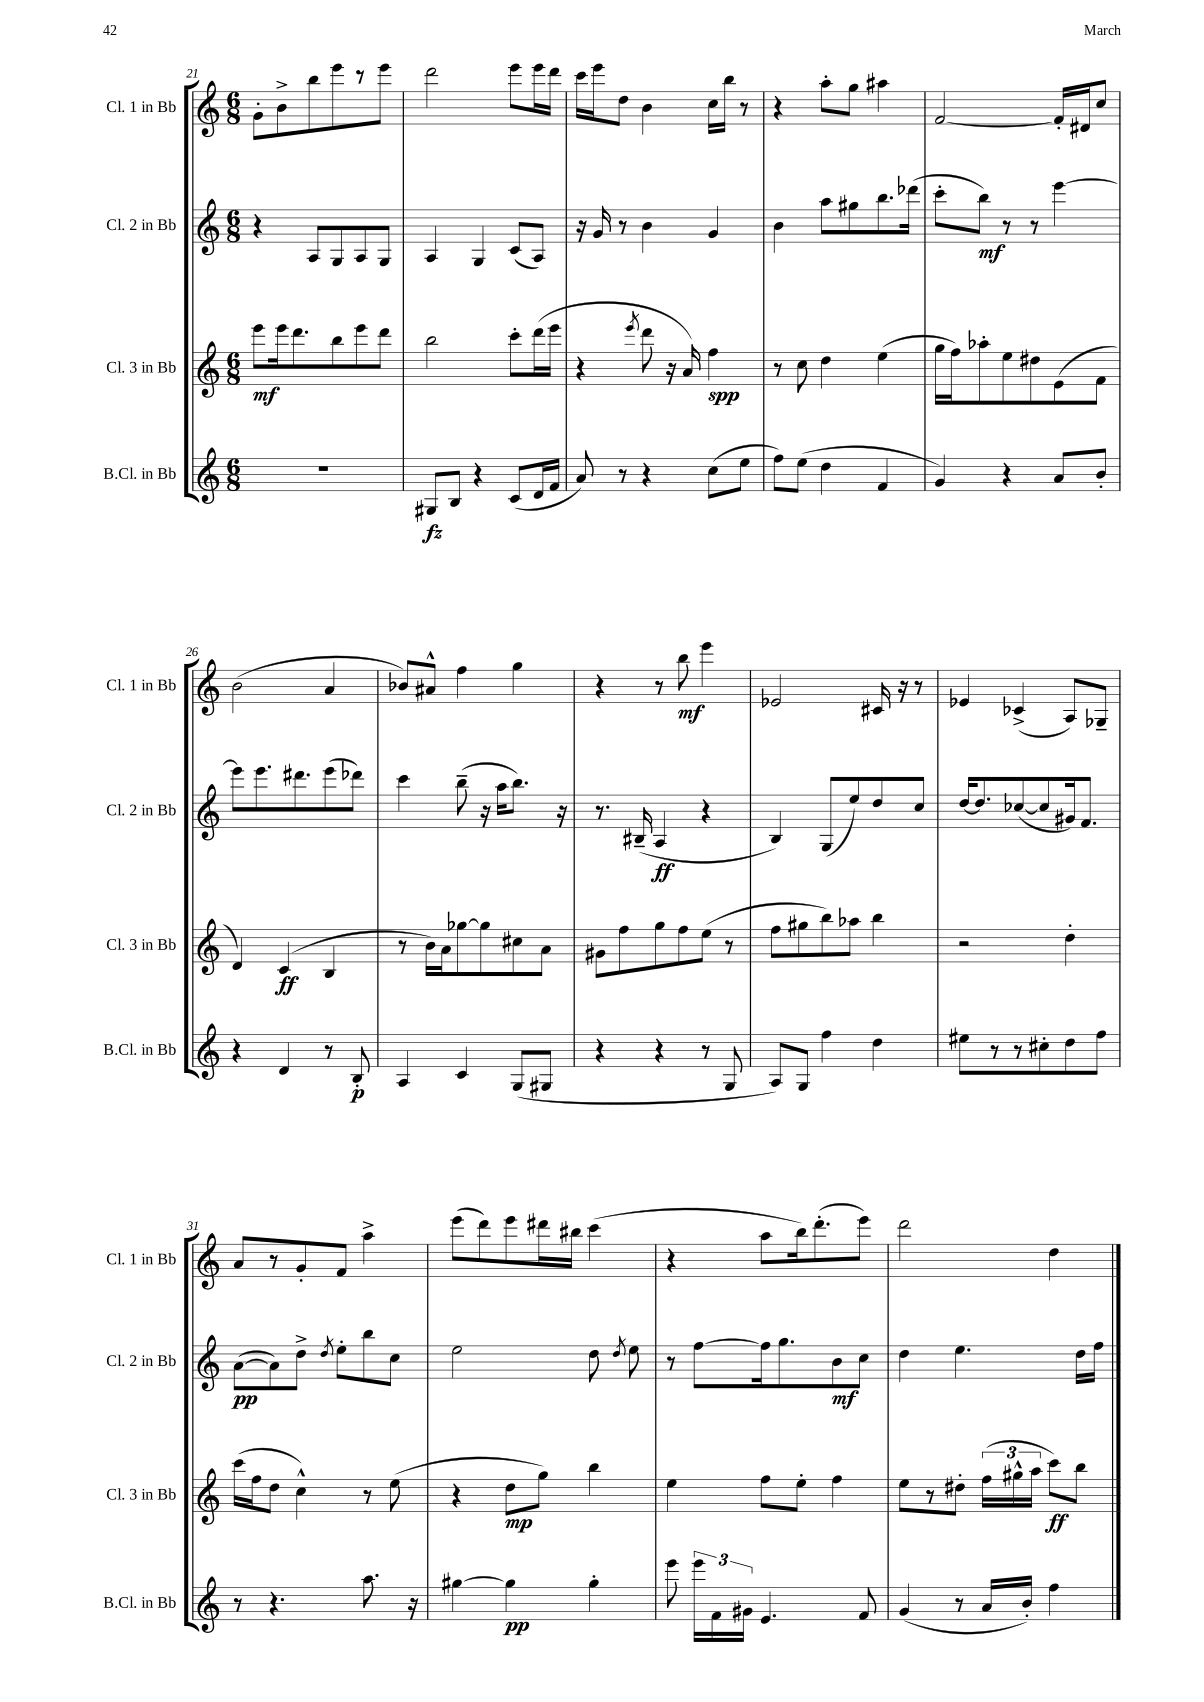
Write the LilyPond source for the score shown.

<<
\new StaffGroup <<
\new Staff = "s0" \with { instrumentName = "Cl. 1 in Bb" shortInstrumentName = "Cl. 1 in Bb" } {
    \clef treble \key c \major \numericTimeSignature \time 6/8
    \autoBeamOff g'8[-. b'8-> b''8 e'''8 r8 e'''8] |
    d'''2 e'''8[ e'''16 d'''16] |
    c'''16[ e'''16 d''8] b'4 c''16[ b''16] r8 |
    r4 a''8[-. g''8] ais''4 |
    f'2~ f'16[-. dis'16 c''8] |
    b'2( a'4 |
    bes'8[) ais'8]-^ f''4 g''4 |
    r4 r8 b''8\mf e'''4 |
    ees'2 cis'16 r16 r8 |
    ees'4 ces'4->( a8[) ges8]-- |
    a'8[ r8 g'8-. f'8] a''4-> |
    e'''8[( d'''8) e'''8 dis'''16 bis''16] c'''4( |
    r4 a''8[ b''16) d'''8.-.( e'''8]) |
    d'''2 d''4 \bar "|." |
}
\new Staff = "s1" \with { instrumentName = "Cl. 2 in Bb" shortInstrumentName = "Cl. 2 in Bb" } {
    \clef treble \key c \major \numericTimeSignature \time 6/8
    \autoBeamOff r4 a8[ g8 a8 g8] |
    a4 g4 c'8[( a8]) |
    r16 g'16 r8 b'4 g'4 |
    b'4 a''8[ gis''8 b''8. des'''16]( |
    c'''8[-. b''8]\mf) r8 r8 e'''4~ |
    e'''8[ e'''8. dis'''8. e'''8( des'''8]) |
    c'''4 b''8--( r16 a''16[ b''8.]) r16 |
    r8. bis16--( a4\ff r4 |
    b4) g8[( e''8) d''8 c''8] |
    d''16[~ d''8. ces''8~( ces''8 gis'16) f'8.] |
    a'8[~\pp( a'8) d''8]-> \acciaccatura { d''8 } e''8[-. b''8 c''8] |
    e''2 d''8 \acciaccatura { d''8 } e''8 |
    r8 f''8[~ f''16 g''8. b'8\mf c''8] |
    d''4 e''4. d''16[ f''16] \bar "|." |
}
\new Staff = "s2" \with { instrumentName = "Cl. 3 in Bb" shortInstrumentName = "Cl. 3 in Bb" } {
    \clef treble \key c \major \numericTimeSignature \time 6/8
    \autoBeamOff e'''8[\mf e'''16 d'''8. b''8 e'''8 d'''8] |
    b''2 c'''8[-. d'''16( e'''16] |
    r4 \acciaccatura { e'''8 } d'''8 r16 a'16) f''4\spp |
    r8 c''8 d''4 e''4( |
    g''16[ f''16) aes''8-. e''8 dis''8 e'8( f'8] |
    d'4) c'4\ff( b4 |
    r8 b'16[) a'16 ges''8~ ges''8 cis''8 a'8] |
    gis'8[ f''8 g''8 f''8 e''8]( r8 |
    f''8[ gis''8 b''8) aes''8] b''4 |
    r2 d''4-. |
    c'''16[( f''16 d''8] c''4-^) r8 e''8( |
    r4 d''8[\mp g''8]) b''4 |
    e''4 f''8[ e''8]-. f''4 |
    e''8[ r8 dis''8]-. \tuplet 3/2 { f''16[( gis''16-^ a''16] } c'''8[\ff) b''8] \bar "|." |
}
\new Staff = "s3" \with { instrumentName = "B.Cl. in Bb" shortInstrumentName = "B.Cl. in Bb" } {
    \clef treble \key c \major \numericTimeSignature \time 6/8
    \autoBeamOff R2. |
    gis8[\fz b8] r4 c'8[( d'16 f'16] |
    a'8) r8 r4 c''8[( e''8] |
    f''8[) e''8]( d''4 f'4 |
    g'4) r4 a'8[ b'8]-. |
    r4 d'4 r8 b8-.\p |
    a4 c'4 g8[( gis8] |
    r4 r4 r8 g8 |
    a8[) g8] f''4 d''4 |
    eis''8[ r8 r8 cis''8-. d''8 f''8] |
    r8 r4. a''8. r16 |
    gis''4~ gis''4\pp gis''4-. |
    e'''8 \tuplet 3/2 { e'''16[ f'16 gis'16] } e'4. f'8 |
    g'4( r8 a'16[ b'16]-.) f''4 \bar "|." |
}
>>
>>
\layout { \context { \Score currentBarNumber = #21 } }
